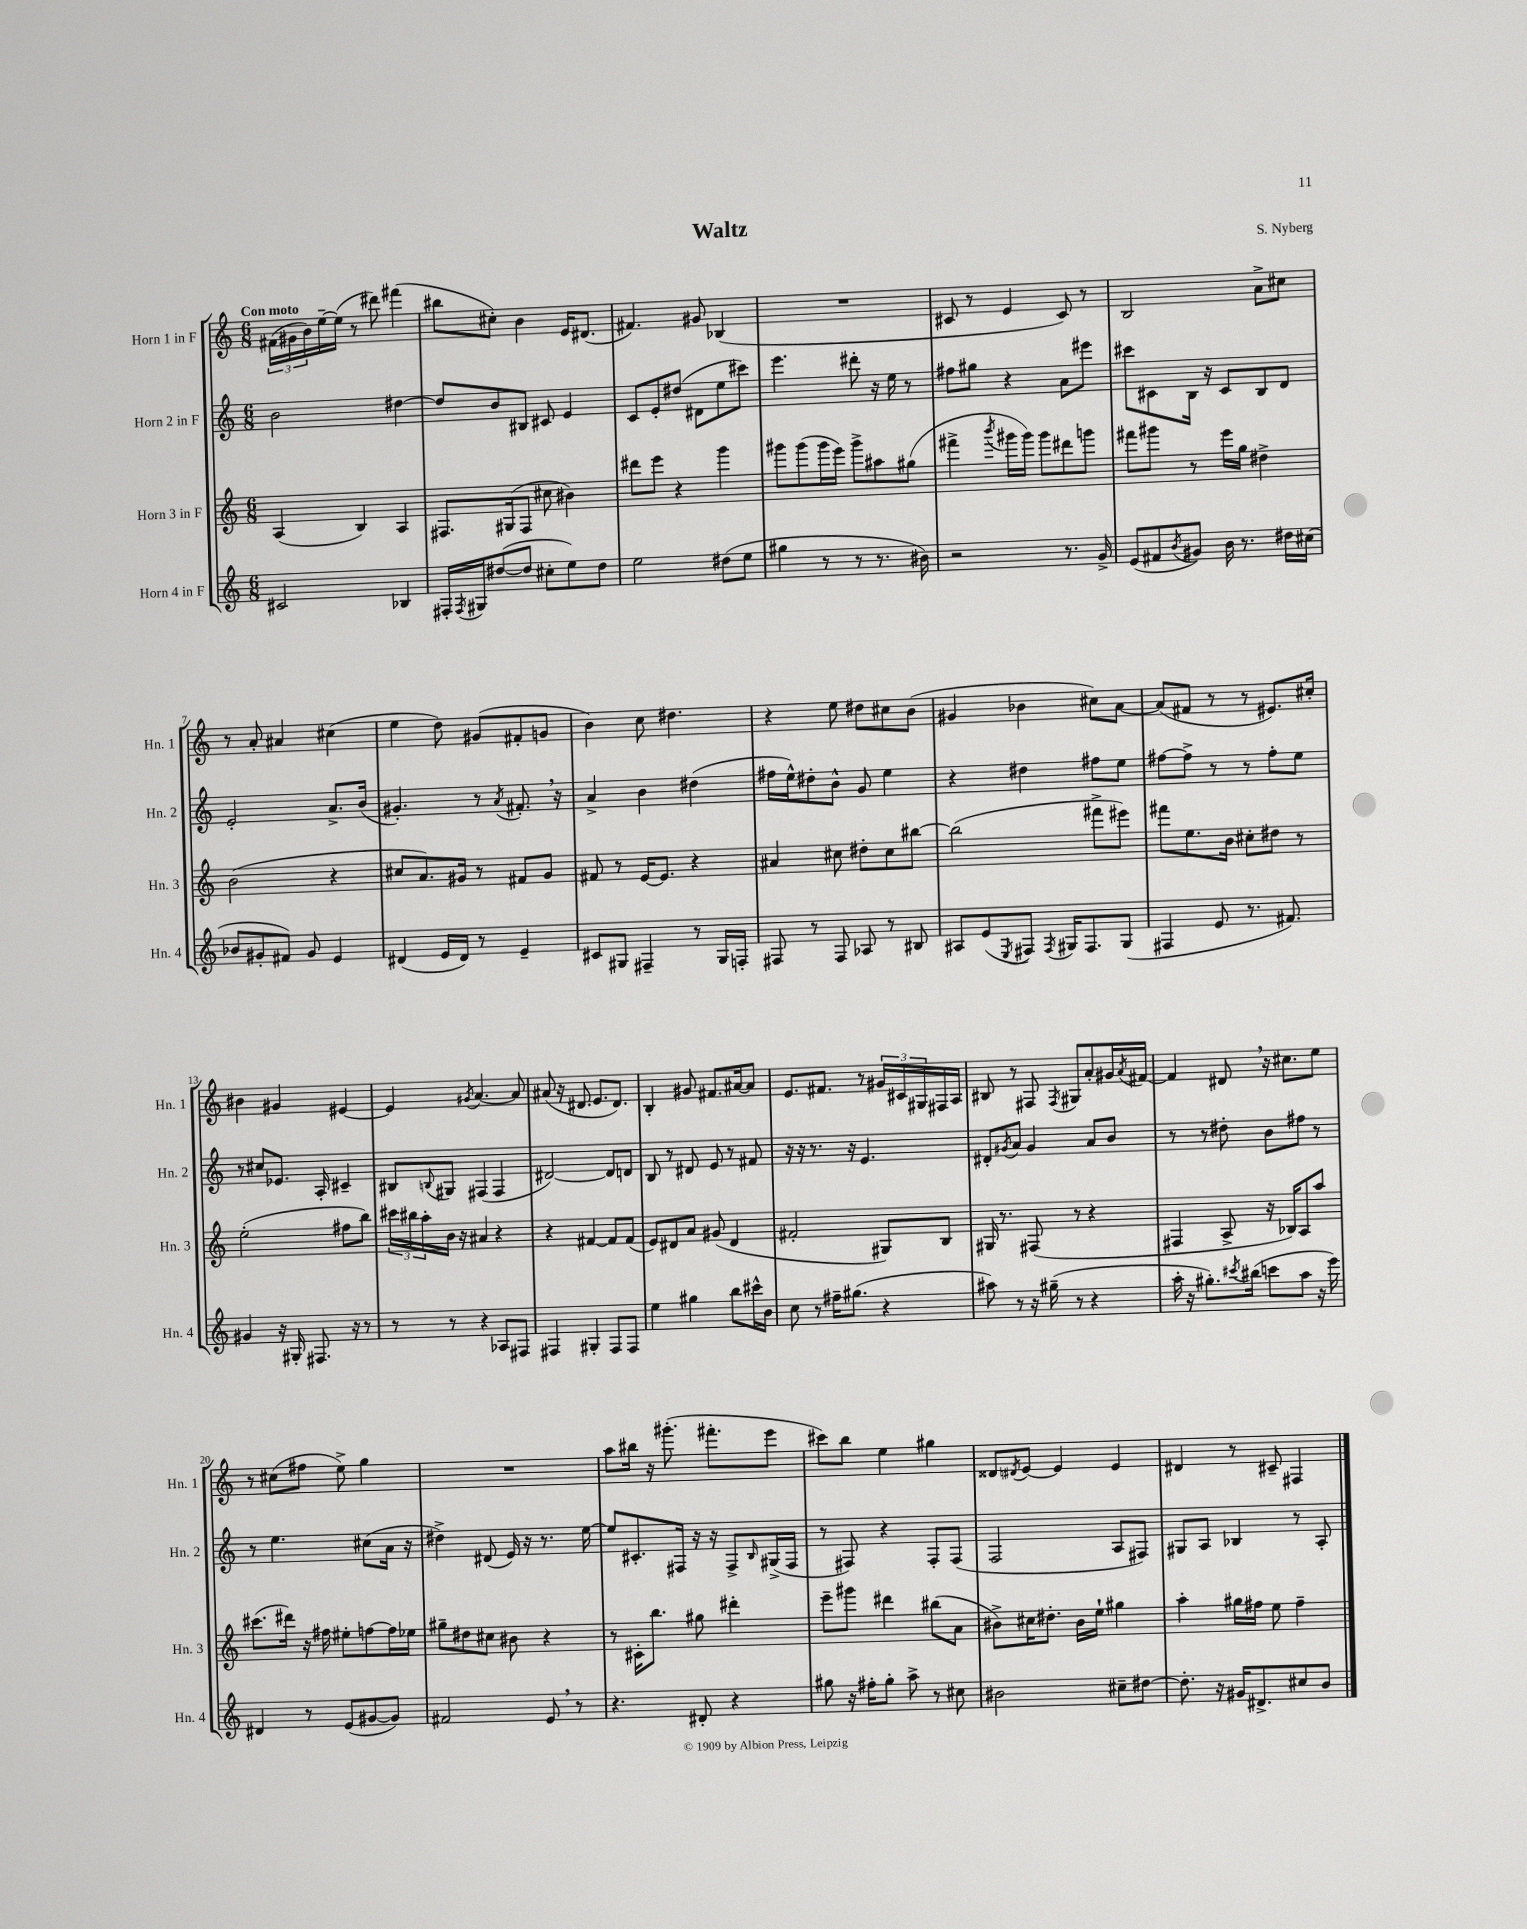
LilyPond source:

\header { title = "Waltz" composer = "S. Nyberg" }
<<
\new StaffGroup <<
\new Staff = "s0" \with { instrumentName = "Horn 1 in F" shortInstrumentName = "Hn. 1" } {
    \clef treble \key c \major \numericTimeSignature \time 6/8 \tempo "Con moto"
    \tuplet 3/2 { fis'16( gis'16 b'16) } e''16~-- e''16( r8 dis'''8) fis'''4( |
    bis''8 cis''8-.) b'4 e'16 dis'8.( |
    fis'4.) gis'8 bes4( |
    R2. |
    cis'8 r8 e'4 cis'8) r8 |
    b2 a'8-> cis''8 |
    r8 a'8-. ais'4 cis''4( |
    e''4 d''8) gis'8( fis'8-. g'8 |
    b'4) c''8 dis''4. |
    r4 e''8 dis''8 cis''8 b'8( |
    gis'4 bes'4 cis''8) a'8~ |
    a'8( fis'8 r8 r8 eis'8.) cis''16-. |
    bis'4 gis'4 eis'4~ |
    eis'4 \acciaccatura { gis'8 } a'4.~ a'8 |
    ais'8( r16 dis'8. e'8. dis'8.) |
    b4-. gis'8 fis'8. ais'16~ ais'8 |
    e'8. fis'8. r8 \tuplet 3/2 { gis'16 cis'16 gis16 } fis16 a16 |
    bis8 r8 fis8 \acciaccatura { fis8 } gis8 a'8-. gis'16 \acciaccatura { a'8 } fis'16~ |
    fis'4 dis'8 \breathe r16 cis''8. e''8 |
    r8 cis''8( fis''8 e''8->) g''4 |
    R2. |
    a''8 bis''16 r16 gis'''8.-.( fis'''8.-. e'''8 |
    cis'''8) b''8 e''4 gis''4 |
    disis'8 \acciaccatura { dis'8 } e'8~ e'4 e'4 |
    dis'4 r8 cis'8-- fis4 \bar "|." |
}
\new Staff = "s1" \with { instrumentName = "Horn 2 in F" shortInstrumentName = "Hn. 2" } {
    \clef treble \key c \major \numericTimeSignature \time 6/8
    b'2 dis''4~ |
    dis''8 b'8 bis8 cis'8 e'4 |
    c'8 e'8-. dis''8( dis'8 e''8 cis'''8) |
    e'''4. dis'''8-. r16 e''16 r8 |
    fis''8 gis''8 r4 a'8 eis'''8 |
    cis'''8 cis'8 b16 r16 cis'8 b8 d'8 |
    e'2-. a'8.-> b'16( |
    gis'4.-.) r8 \acciaccatura { a'8 } fis'8.-. \breathe r16 |
    a'4-> b'4 dis''4( |
    fis''16 e''16-^) dis''8-. b'8-^ g'8 e''4 |
    r4 dis''4 fis''8 e''8 |
    fis''8~ fis''8-> r8 r8 fis''8-. e''8 |
    r8 cis''8 ees'8. a16-. cis'4-- |
    bis8 \appoggiatura { b8 } gis8 fis4( fis4 |
    dis'2~) dis'8 d'8 |
    b8 r8 dis'8 e'8 r8 fis'8 |
    r16 r16 r8. r16 e'4. |
    dis'8-. \acciaccatura { gis'8 } a'8 gis'4 a'8 b'8 |
    r8 r8 dis''8-. b'8 fis''8 r8 |
    r8 e''4. cis''8( a'16 r16 |
    dis''4->) dis'8( e'16) r16 r8. e''16~ |
    e''8 cis'8.-. fis16 r16 r16 fis8-> \grace { b16 } gis16->( fis16 |
    r8 fis8) r4 fis8-. fis8( |
    f2 a8 fis8) |
    gis8 a8 bes4 r8 a8-. \bar "|." |
}
\new Staff = "s2" \with { instrumentName = "Horn 3 in F" shortInstrumentName = "Hn. 3" } {
    \clef treble \key c \major \numericTimeSignature \time 6/8
    a4( b4) a4 |
    fis8. gis16( fis8 cis''8 bis'4) |
    dis'''8 e'''8 r4 g'''4 |
    gis'''8 gis'''8( gis'''16 e'''16) gis'''8-> ais''8 gis''8( |
    fis'''4-> \acciaccatura { b'''8 } gis'''16 gis'''16) gis'''8 dis'''8 g'''8 |
    fis'''8 gis'''8 r8 e'''16 g''16 dis''4-> |
    b'2( r4 |
    cis''8 a'8.) gis'16 r8 fis'8 gis'8 |
    fis'8 r8 e'16~ e'8. r4 |
    ais'4 cis''8 dis''8-. cis''8 bis''8~ |
    bis''2( fis'''8-> eis'''8) |
    fis'''8 e''8. b'16 cis''8-. dis''8 r8 |
    e''2-.( fis''8 b''8) |
    \tuplet 3/2 { cis'''16 bis''16 a''16-. } b'16 r16 ais'4 r4 |
    r4 fis'4~ fis'8 fis'8( |
    e'8) dis'8 a'8 gis'8( dis'4 |
    fis'2-. gis8) b8 |
    gis16 r8. fis8( r8 r4 |
    fis4 a8-> r16 bes16) a8 a''8 |
    cis'''8.( dis'''16) r16 fis''16 eis''8-. f''8~ f''16 ees''16 |
    gis''8-- dis''8 cis''8 bis'8 r4 |
    r8 cis'16-. b''8. gis''8 dis'''4-. |
    e'''8-- gis'''8 dis'''4 bis''8( a'8 |
    bis'8->) cis''16 dis''8.-. bis'16 e''16-! gis''4 |
    a''4-. gis''16 fis''16 e''8 fis''4-- \bar "|." |
}
\new Staff = "s3" \with { instrumentName = "Horn 4 in F" shortInstrumentName = "Hn. 4" } {
    \clef treble \key c \major \numericTimeSignature \time 6/8
    cis'2 bes4 |
    fis16-. \acciaccatura { fis8 } gis16 dis''8~( dis''8 cis''8-. e''8) dis''8 |
    e''2 dis''8( e''8 |
    gis''4 r8 r8 r8. bis'16) |
    r2 r8. g'16-> |
    e'8( fis'8 \acciaccatura { b'8 } gis'8) b'16 r8. dis''16 cis''16( |
    bes'8 gis'8-. fis'8) gis'8 e'4 |
    dis'4( e'16 dis'16) r8 e'4-- |
    cis'8 gis8 fis4-- r8 gis16 f16-. |
    fis8 r8 fis8 aes8 r8 bis8 |
    ais8 e'8( \acciaccatura { e8 } fis8) \acciaccatura { fis8 } gis16 fis8. gis8( |
    fis4 e'8 r8. fis'8.) |
    gis'4 r16 gis16-. fis8. r16 r8 |
    r8 r8 r4 aes8 fis8 |
    fis4 gis4-. fis8 fis8 |
    e''4 gis''4 b''8 cis'''16-^ b'16 |
    c''8 r8 fis''16-- gis''8.( r4 |
    ais''8) r8 r16 gis''16--( r8 r4 |
    a''16-. r16 gis''8.-.) \acciaccatura { cis'''8 } bis''16( c'''8 a''8 r16 e'''16) |
    dis'4 r8 e'8( gis'8~ gis'8) |
    fis'2 e'8 \breathe r8 |
    r4. dis'8-. r4 |
    gis''8 r16 fis''16-. gis''8-. a''8-> r8 cis''8 |
    bis'2 cis''8-- dis''8~ |
    dis''8.-. r16 gis'16 dis'8.-> cis''8 b'8 \bar "|." |
}
>>
>>
